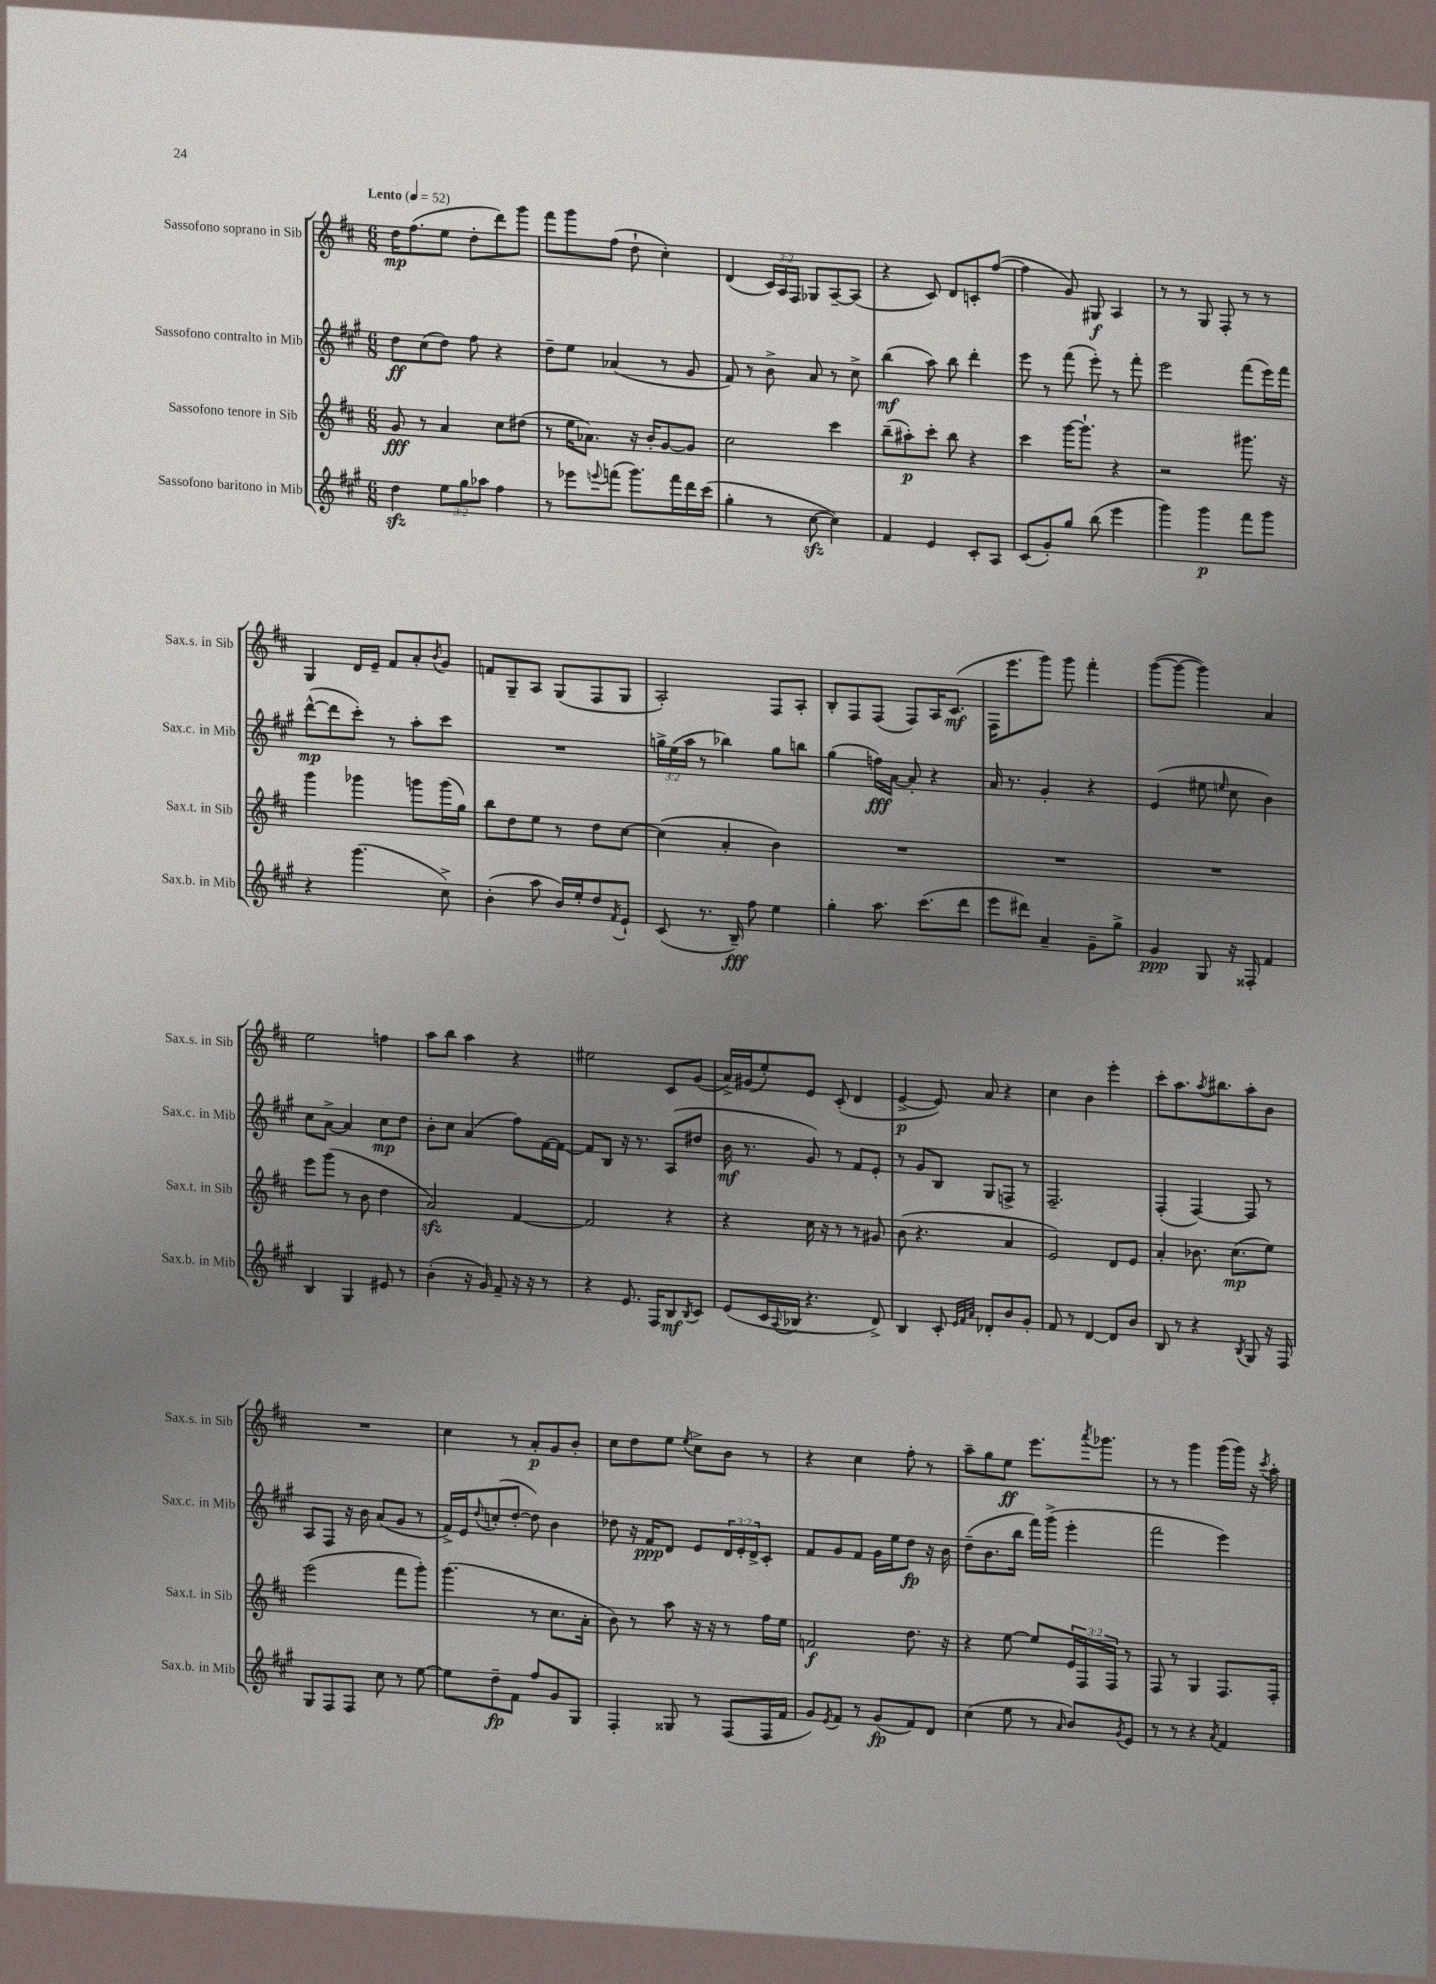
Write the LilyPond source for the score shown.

<<
\new StaffGroup <<
\new Staff = "s0" \with { instrumentName = "Sassofono soprano in Sib" shortInstrumentName = "Sax.s. in Sib" } {
    \clef treble \key d \major \numericTimeSignature \time 6/8 \override Staff.TupletNumber.text = #tuplet-number::calc-fraction-text \tempo "Lento" 4 = 52
    d''16\mp fis''8.( e''8 d''8-. d'''8) g'''8 |
    fis'''8 g'''8 fis''8( d''8-! cis''4-.) |
    d'4( \tuplet 3/2 { cis'16) a16 fis16 } ges8 a8~-- a8( |
    r4 cis'8) d'8 c'8-. fis''8~( |
    fis''4 g'8) gis8\f a4 |
    r8 r8 g8 fis8-. r8 r8 |
    g4 d'16 e'16-- fis'8 a'8-. \acciaccatura { b'8 } g'8 |
    f'8 g8-- a8 g8( fis8 g8 |
    a2-.) fis8 a8-. |
    b8-. fis8 fis8( fis8) a16 cis'8.\mf( |
    fis16 e'''8. g'''8) g'''8 fis'''4-. |
    g'''8~( g'''8~ g'''4) a'4 |
    e''2 f''4 |
    a''8 b''8 a''4 r4 |
    eis''2 cis'8 g'8( |
    a'16->) gis'16( e''8-.) e'8 cis'8-.( d'4 |
    e'4~->\p e'8) a'8 r4 |
    cis''4 b'4 e'''4-. |
    cis'''8-. a''8. \acciaccatura { a''8 } bis''8. a''8-. b'8 |
    R2. |
    cis''4 r8 a'8-.\p g'8 b'8-. |
    cis''8 d''8 e''8 \acciaccatura { e''8 } cis''8-> b'8 r8 |
    r4 cis''4 fis''8-. r8 |
    a''8-- g''8 e''8\ff e'''8. \acciaccatura { a'''8 } ges'''8. |
    r8 r8 g'''4 g'''16( g'''16) r16 \acciaccatura { cis'''8 } a''16-. \bar "|." |
}
\new Staff = "s1" \with { instrumentName = "Sassofono contralto in Mib" shortInstrumentName = "Sax.c. in Mib" } {
    \clef treble \key a \major \numericTimeSignature \time 6/8 \override Staff.TupletNumber.text = #tuplet-number::calc-fraction-text
    d''8\ff cis''8( d''8) fis''8 r4 |
    d''8-- e''8 aes'4( r8 gis'8 |
    fis'8) r8 b'8-> a'8 r8 cis''8-> |
    b''4\mf( a''8) b''8 d'''4-. |
    e'''8 r8 fis'''8( e'''8-.) r8 fis'''8-. |
    e'''2 fis'''8( e'''16) fis'''16 |
    d'''8~-^\mp( d'''8 cis'''8-.) r8 a''8-. cis'''8 |
    R2. |
    \tuplet 3/2 { g''16-> e''16( a''16 } r8 bes''4) g''8 b''8 |
    gis''4( f''16\fff) a'16~ a'8-. r4 |
    a'16 r8. gis'4-. r4 |
    e'4( eis''8 \grace { e''16 } cis''8 b'4) |
    cis''8 a'8~-> a'4 cis''8\mp d''8 |
    b'8-. cis''8 a'4( fis''8) fis'16~ fis'16~ |
    fis'8 b8 r16 r8. a8( dis''8 |
    b'16\mf r8. gis'8) r8 fis'8 e'8-. |
    r8 gis'8 b8 gis8 f8-> r8 |
    fis2.-- |
    fis4-.( fis4~) fis8 r8 |
    a8 fis8 r16 b'16 a'8( gis'8 r8 |
    fis'16->) e'16 \appoggiatura { d''8 } c''8-.( d''8~-. d''8) b'4 |
    des''8 r16 fis'16\ppp d'8 e'8 \tuplet 3/2 { d'16 e'16-. d'16-> } cis'8-. |
    fis'8 gis'8 fis'8 gis'16 e''16 d''8\fp r16 b'16 |
    d''8--( b'8. b''16 fis'''16) gis'''16->( e'''4-. |
    fis'''2 e'''4) \bar "|." |
}
\new Staff = "s2" \with { instrumentName = "Sassofono tenore in Sib" shortInstrumentName = "Sax.t. in Sib" } {
    \clef treble \key d \major \numericTimeSignature \time 6/8 \override Staff.TupletNumber.text = #tuplet-number::calc-fraction-text
    g'8\fff r8 a'4 cis''8 dis''8( |
    r8 e''16 aes'8.) r16 b'16-. g'8~ g'8 |
    cis''2 cis'''4 |
    b''8--( ais''8-.\p) cis'''8-. b''8 r4 |
    cis'''4 g'''16~ g'''8.-! r4 |
    r2 gis'''8. r16 |
    g'''4 ges'''4 g'''8 g'''16( g''16) |
    b''8 d''8 e''8 r8 d''8 cis''8~ |
    cis''4( a'4-. b'4) |
    R2. |
    R2. |
    R2. |
    e'''8 g'''8( r8 b'8 d''4 |
    a'2\sfz) fis'4~ |
    fis'2 r4 |
    r4 cis''16 r16 r8 r8 gis'8 |
    b'8( r4. a'4 |
    e'2) d'8 e'8 |
    a'4-. bes'8. cis''8.\mp( e''8) |
    e'''2( fis'''8 g'''8-.) |
    g'''4.( r8 cis''8. a'16-. |
    b'8) r8 a''8 r16 r16 r8 fis''16 e''16 |
    f'2\f d''8. r16 |
    r4 e''8~ e''8 \tuplet 3/2 { e'16 fis16 fis16 } r8 |
    fis8 r8 g4 fis8. fis16-. \bar "|." |
}
\new Staff = "s3" \with { instrumentName = "Sassofono baritono in Mib" shortInstrumentName = "Sax.b. in Mib" } {
    \clef treble \key a \major \numericTimeSignature \time 6/8 \override Staff.TupletNumber.text = #tuplet-number::calc-fraction-text
    d''4\sfz \tuplet 3/2 { e''8 gis''8 aes''8 } fis''4 |
    r8 ees'''8 \appoggiatura { e'''8 } f'''8( gis'''8.) f'''16 d'''16 cis'''16( |
    gis''4-. r8 cis''8~\sfz cis''4) |
    fis'4 e'4 cis'8-. a8 |
    cis'8( gis'8-.) gis''8 b''8( e'''4 |
    gis'''4) gis'''4\p fis'''8 gis'''8 |
    r4 gis'''4.( cis''8->) |
    b'4-.( a''8 b'16) e''16-. d''8 \acciaccatura { fis'8 } e'8-! |
    cis'8( r8. b16--\fff) fis''8 e''4 |
    gis''4-. a''8. cis'''8.( d'''8 |
    e'''8 dis'''8) a'4-- gis'8-- gis''8-> |
    gis'4\ppp gis8 r16 fisis16-. fis'4 |
    b4 gis4 eis'8 r8 |
    b'4-.( r16 gis'16) fis'8-- r16 r16 r8 |
    r4 e'8. fis16 b8\mf \acciaccatura { b8 } cis'8 |
    e'8( cis'16 \appoggiatura { a8 } bes16 r4. d'8->) |
    b4 cis'8-. \grace { e'32 fis'32 a'32 } des'8-. b'8 gis'8-. |
    fis'8 r8 d'4~ d'8 b'8 |
    b8 r8 r4 \acciaccatura { b8 } gis8 r16 fis16 |
    gis8 fis8 fis8 cis''8 r8 e''8~ |
    e''8 d''8--\fp fis'8 fis''8 gis'8 gis8 |
    fis4-. gisis8 r8 fis8( fis16 fis'16 |
    gis'8) \acciaccatura { e'8 } fis'8 r8 gis'8\fp( fis'8) d'8 |
    cis''4( e''8 r8 \grace { a'16 } b'8) \acciaccatura { gis'8 } e'8 |
    r8 r8 r4 \acciaccatura { a'8 } fis'4 \bar "|." |
}
>>
>>
\layout { \context { \Score \remove "Bar_number_engraver" } }
